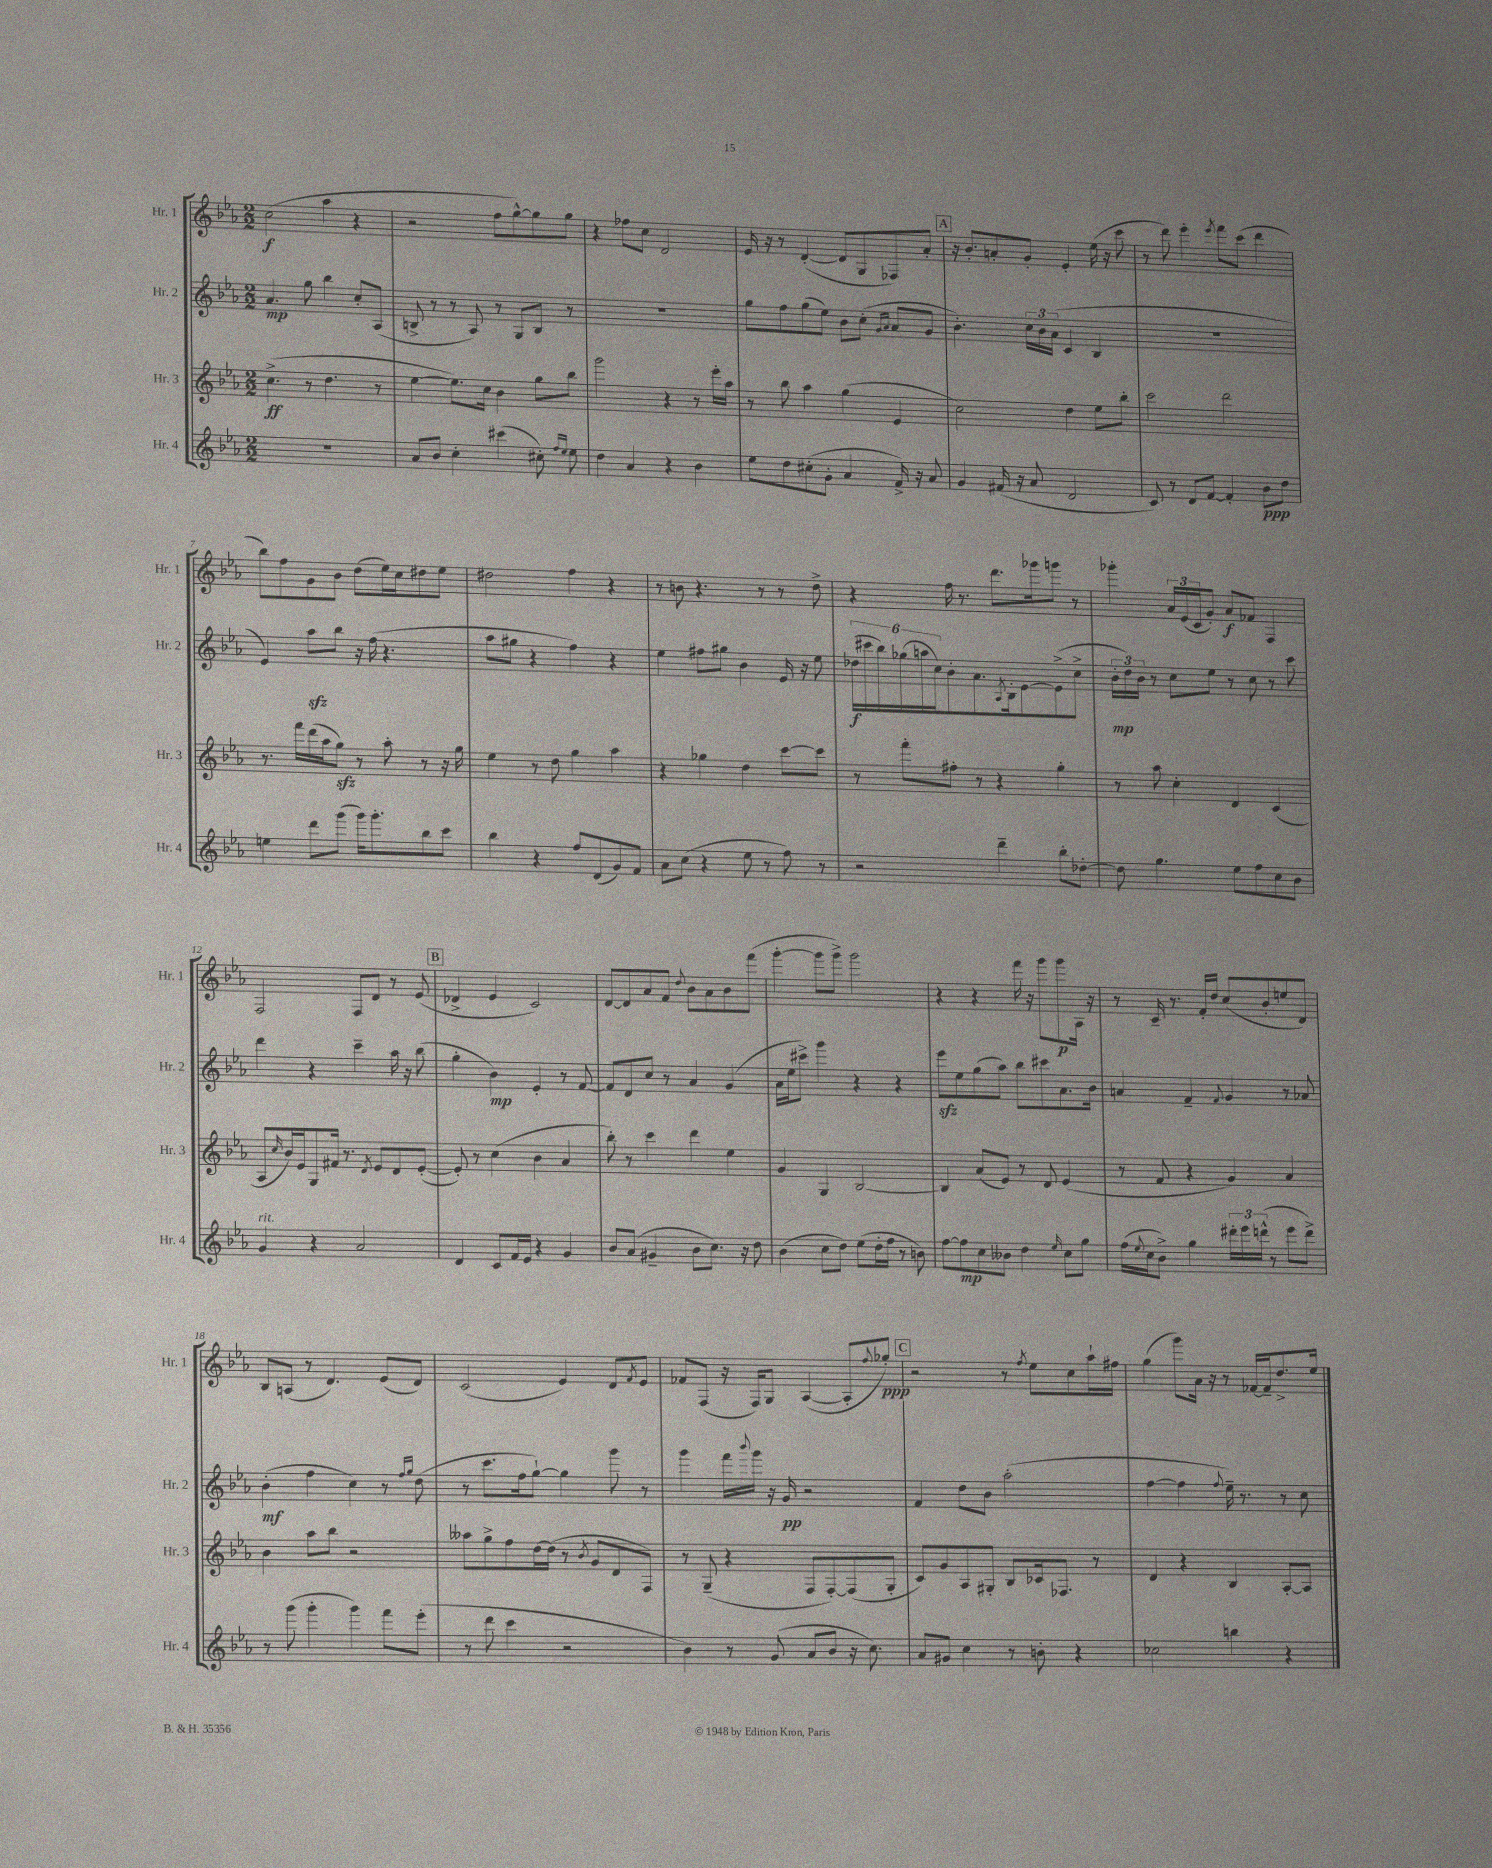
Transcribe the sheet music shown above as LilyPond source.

<<
\new StaffGroup <<
\new Staff = "s0" \with { instrumentName = "Hr. 1" shortInstrumentName = "Hr. 1" } {
    \clef treble \key ees \major \numericTimeSignature \time 2/2
    c''2\f( aes''4 r4 |
    r2 f''8 g''8~-^) g''8 g''8 |
    r4 fes''8 c''8 d'2 |
    ees'16 r16 r8 d'4~-.( d'8 g8 fes8) aes'8-. |
    \mark \markup { \box "A" } r16 bes'8.-. a'8-. g'8-. ees'4-. ees''16( r16 c'''8 |
    r8 d'''8) ees'''4-. \acciaccatura { ees'''8 } f'''8 c'''8( d'''4 |
    bes''8) f''8 g'8 bes'8 d''8( ees''16) c''16 dis''8 ees''8 |
    dis''2 f''4 r4 |
    r8 b'8 r4. r8 r8 d''8-> |
    r4 f''16 r8. d'''8. ges'''16 g'''8 r8 |
    ges'''4-. \tuplet 3/2 { aes'16 ees'16( c'16 } g'8-.) aes'8\f fes'8 f4 |
    f2 f8 d'8 r8 ees'8( |
    \mark \markup { \box "B" } des'4-> ees'4 c'2) |
    d'8~ d'8 aes'8 f'8 \appoggiatura { d''8 } bes'8 aes'8 bes'8 f'''8( |
    g'''4~-. g'''8 g'''8->) g'''2 |
    r4 r4 f'''16 r16 g'''8 g'''8\p aes16 r16 |
    r8 c'16-- r8. f'16-. d''16 c''8( bes'8-. e''8 d'8) |
    bes8 a8( r8 d'4.) ees'8( d'8) |
    c'2( ees'4) d'8 \acciaccatura { f'8 } ees'8 |
    fes'8 f8( r16 f16) g8 aes4~( aes8-. \appoggiatura { f''8 } ges''8-.\ppp) |
    \mark \markup { \box "C" } r2 r8 \acciaccatura { f''8 } ees''8 c''8 aes''16-! fis''16 |
    g''4( g'''8) aes'16 r16 r8 fes'16~ fes'16-- d''8.-> ees''16 \bar "|." |
}
\new Staff = "s1" \with { instrumentName = "Hr. 2" shortInstrumentName = "Hr. 2" } {
    \clef treble \key ees \major \numericTimeSignature \time 2/2
    aes'4.\mp g''8 bes''4 c''8-. aes8( |
    b8-> r8 r8 aes8) r8 g8 b8 r8 |
    R1 |
    g''8 f''8 g''8( ees''8) bes'8 c''8-.( \grace { g'16 aes'16 } aes'8 g'8 |
    \mark \markup { \box "A" } bes'4.-.) \tuplet 3/2 { c''16 bes'16 aes'16( } c'4 bes4 |
    R1 |
    ees'4) aes''8\sfz bes''8 r16 f''16( r4. |
    aes''8 gis''8 r4 f''4) r4 |
    ees''4 fis''8 gis''8 bes'4 ees'16 r16 ees''8 |
    \tuplet 6/4 { des''16\f( cis'''16 bes''16) ges''16( a''16 c''16) } bes'8-. aes'8. \acciaccatura { aes8 } bes16-. ees'8~ ees'8->( c''8-> |
    \tuplet 3/2 { bes'16-.\mp d''16) bes'16 } r8 c''8 ees''8 r8 c''8 r8 c'''8 |
    d'''4 r4 c'''4-- aes''16 r16 bes''8( |
    \mark \markup { \box "B" } g''4-. bes'4\mp) ees'4-. r8 f'8~ |
    f'8 d'8 c''8 r8 aes'4 g'4( |
    aes'16 ees''16 cis'''8->) g'''4 r4 r4 |
    ees'''8\sfz ees''8 g''8( aes''8) bes''8 cis'''8 aes'8. bes'16 |
    a'4 f'4-- \appoggiatura { f'8 } g'4 r8 aes'8 |
    bes'4-.\mf( f''4 c''4) r8 \grace { f''16 g''16 } d''8( |
    r8 c'''8. f''16 g''8~-!) g''4 g'''8 r8 |
    g'''4 f'''16 \appoggiatura { bes'''8 } g'''16 r16 g'16\pp r2 |
    \mark \markup { \box "C" } f'4 d''8 bes'8 aes''2-.( |
    f''4~ f''4 \appoggiatura { f''8 } ees''16--) r8. r8 c''8 \bar "|." |
}
\new Staff = "s2" \with { instrumentName = "Hr. 3" shortInstrumentName = "Hr. 3" } {
    \clef treble \key ees \major \numericTimeSignature \time 2/2
    c''4.->\ff( r8 d''4. r8 |
    ees''4~ ees''8.) c''16 bes'4 g''8 bes''8 |
    g'''2 r4 r8 ees'''16-. aes''16 |
    r8 bes''8 aes''4 g''4( ees'4 |
    \mark \markup { \box "A" } c''2) d''4 ees''8 bes''8-. |
    c'''2 d'''2 |
    r8. f'''16 d'''16( aes''16 g''8\sfz) r8 aes''8-. r8 r16 g''16 |
    ees''4 r8 d''8 g''4 aes''4 |
    r4 ges''4 d''4 c'''8~ c'''8 |
    r8 f'''8-. fis''8-. r8 r4 g''4-. |
    r8 aes''8 c''4-. d'4 c'4( |
    aes8 \grace { c''16 } bes'16) ees'16 g8 fis'16 r8. \acciaccatura { d'8 } ees'8 d'8 ees'8~-.( |
    \mark \markup { \box "B" } ees'8-.) r8 c''4( bes'4 aes'4 |
    bes''8-.) r8 c'''4 d'''4 ees''4 |
    g'4 g4 bes2~ |
    bes4 aes'8( ees'8) r8 d'8 ees'4( |
    r8 f'8 r4 g'4) aes'4 |
    bes'4 aes''8 bes''8 r2 |
    aeses''8 g''8-> f''8 d''16~ d''16( r8 \acciaccatura { bes'8 } g'8 d'8 f8) |
    r8 g8--( r4 f8 f8~-.) f8( g8-. |
    \mark \markup { \box "C" } c'8) g'8 aes8 gis8-. bes8 ces'16 fes8. r8 |
    d'4 r4 bes4 aes8~-. aes8 \bar "|." |
}
\new Staff = "s3" \with { instrumentName = "Hr. 4" shortInstrumentName = "Hr. 4" } {
    \clef treble \key ees \major \numericTimeSignature \time 2/2
    R1 |
    aes'8 bes'8 c''4-. cis'''4( cis''8-.) \grace { f''16 ees''16 } ees''8 |
    d''4 aes'4 r4 bes'4 |
    ees''8 d''8 cis''8-.( g'8-. aes'4 f'16->) r16 aes'8 |
    \mark \markup { \box "A" } g'4 fis'16( r16 aes'8 d'2 |
    c'8) r8 d'8 f'8~ f'4-. bes'8\ppp d''8 |
    e''4 d'''8 g'''8( g'''16) g'''8.-. bes''8 c'''8 |
    bes''4 r4 f''8 d'8( g'8) f'8 |
    aes'8 c''8( r4 ees''8 r8 f''8) r8 |
    r2 d'''4-- bes''8-. des''8~-. |
    des''8 g''4. ees''8 f''8 c''8 bes'8 |
    g'4^\markup { \italic "rit." } r4 aes'2 |
    \mark \markup { \box "B" } d'4 c'8 f'16 ees'16 r4 g'4 |
    bes'8 aes'8( gis'4-- bes'8 c''8.) r16 d''8 |
    bes'4( c''8 d''8) ees''8( d''16-. f''16 r8 b'8) |
    f''8~ f''8\mp c''8 beses'8 d''4 \grace { ees''16 } c''8 g''8 |
    f''16( \appoggiatura { ees''8 } c''16 bes'8->) g''4 \tuplet 3/2 { dis'''16-. ees'''16 d'''16-^( } r8 ees'''8 d'''8->) |
    r8 g'''8( g'''4-. g'''4) f'''8 ees'''8-.( |
    r8 d'''8 c'''4 r2 |
    bes'4) r8 g'8( aes'8 bes'8 r16 c''8.) |
    \mark \markup { \box "C" } aes'8 gis'8 c''4 r8 b'8-. r4 |
    ces''2 b''4 r4 \bar "|." |
}
>>
>>
